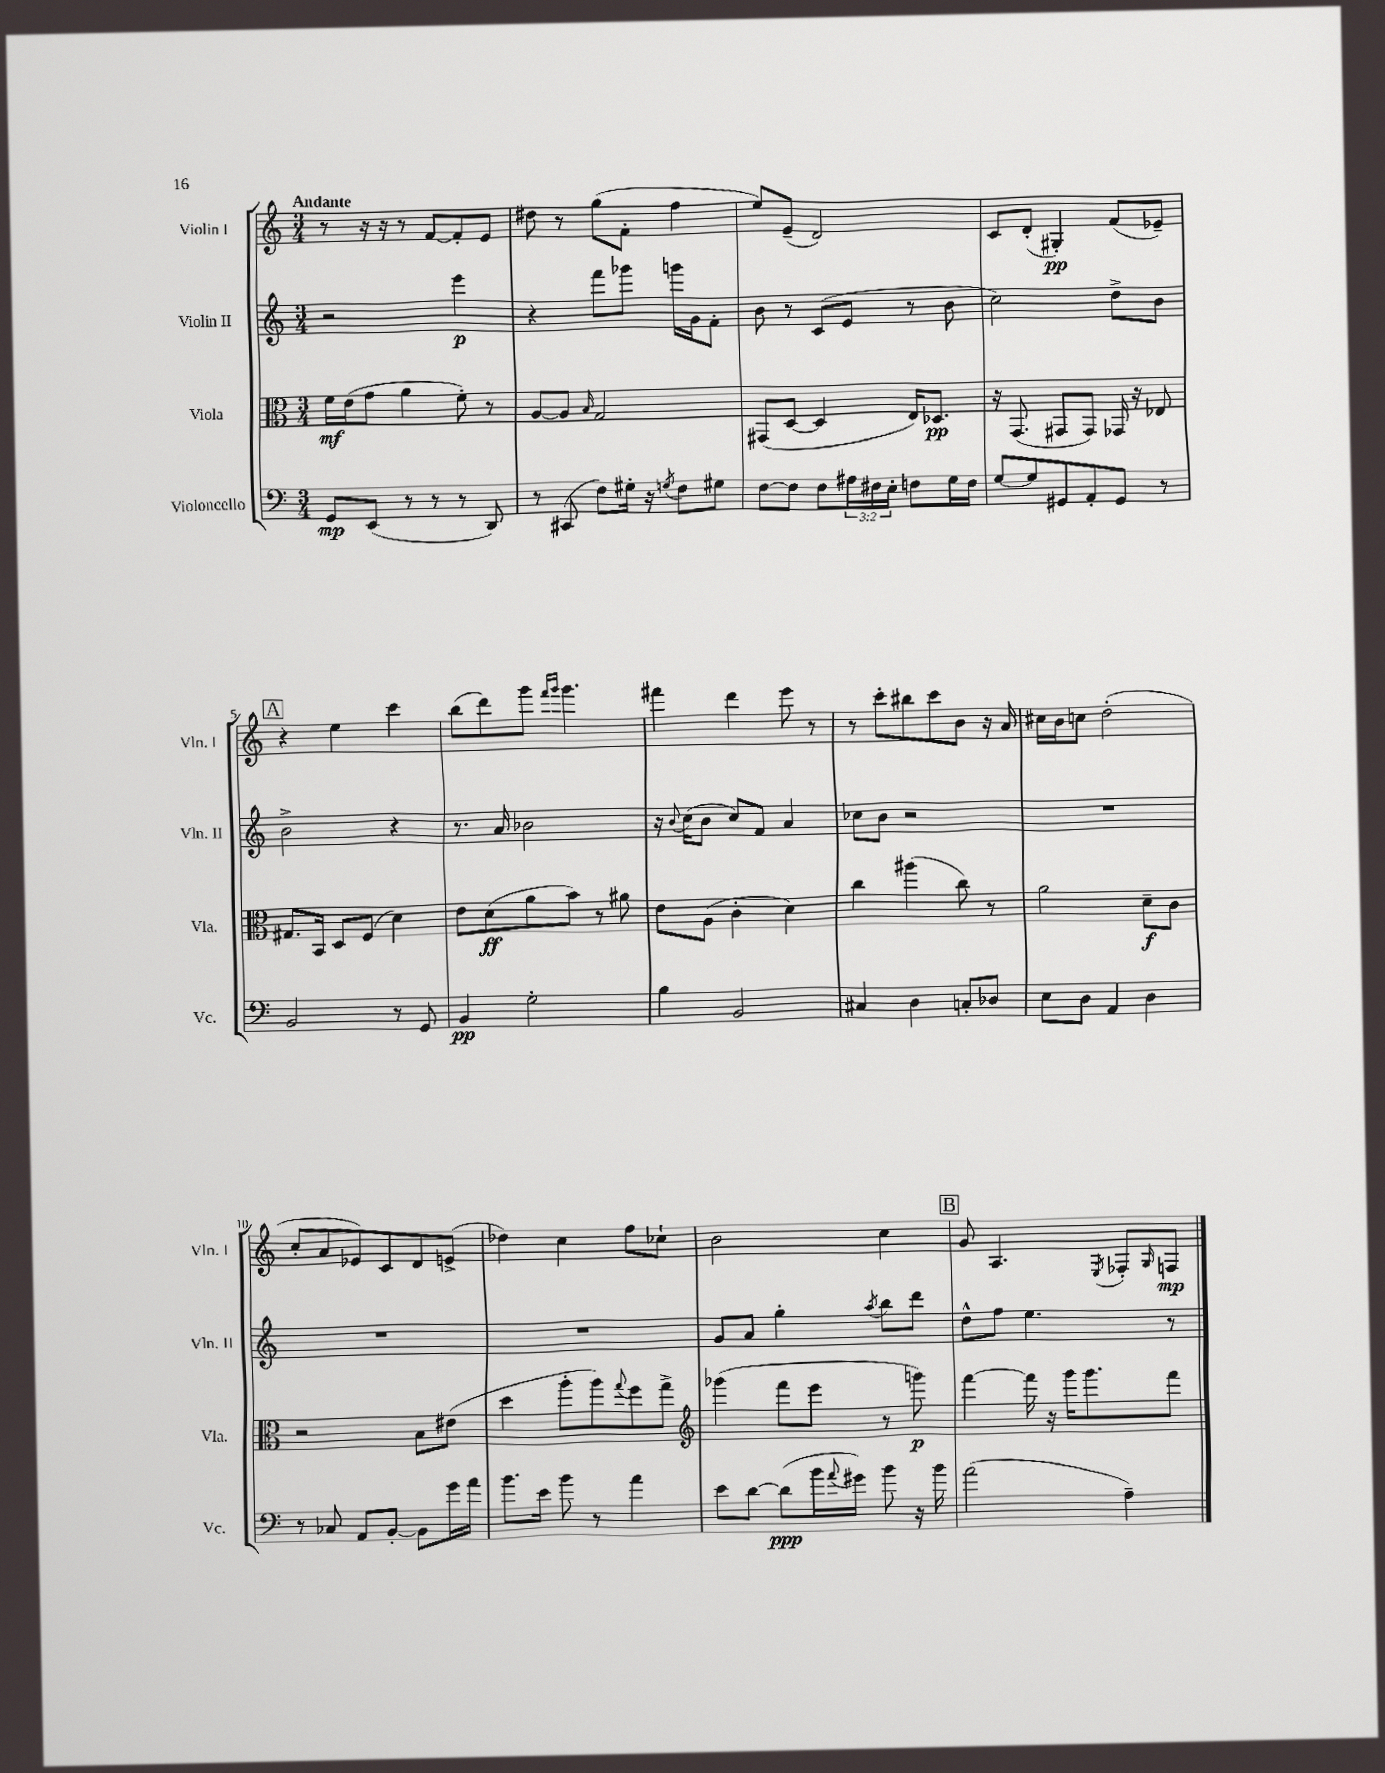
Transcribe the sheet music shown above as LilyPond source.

<<
\new StaffGroup <<
\new Staff = "s0" \with { instrumentName = "Violin I" shortInstrumentName = "Vln. I" } {
    \clef treble \key c \major \numericTimeSignature \time 3/4 \tempo "Andante"
    r8 r16 r16 r8 f'8~ f'8-. e'8 |
    dis''8 r8 g''8( f'8-. f''4 |
    e''8) e'8--( d'2) |
    c'8 d'8-.( gis4-.\pp) f'8( ees'8--) |
    \mark \markup { \box "A" } r4 e''4 c'''4 |
    b''8( d'''8) g'''8 \grace { f'''16 g'''16 } g'''4. |
    fis'''4 d'''4 e'''8 r8 |
    r8 c'''8-. bis''8 c'''8 b'8 r16 a'16 |
    cis''16 b'16 c''8 d''2-.( |
    c''8-. a'8 ees'8) c'8 d'8 e'8->( |
    des''4) c''4 f''8 ces''8-! |
    b'2 c''4 |
    \mark \markup { \box "B" } g'8 a4. \acciaccatura { e8 } fes8-. \grace { g16 } f8\mp \bar "|." |
}
\new Staff = "s1" \with { instrumentName = "Violin II" shortInstrumentName = "Vln. II" } {
    \clef treble \key c \major \numericTimeSignature \time 3/4
    r2 e'''4\p |
    r4 f'''8 ges'''8 g'''16 g'16 f'8-. |
    b'8 r8 c'8( e'8 r8 b'8 |
    c''2) d''8-> b'8 |
    \mark \markup { \box "A" } b'2-> r4 |
    r8. a'16 bes'2 |
    r16 \appoggiatura { b'8 } c''16( b'8 c''8) f'8 a'4 |
    ces''8 b'8 r2 |
    R2. |
    R2. |
    R2. |
    g'8 a'8 g''4-. \acciaccatura { a''8 } b''8 d'''8 |
    \mark \markup { \box "B" } d''8-^ f''8 e''4. r8 \bar "|." |
}
\new Staff = "s2" \with { instrumentName = "Viola" shortInstrumentName = "Vla." } {
    \clef alto \key c \major \numericTimeSignature \time 3/4
    f'16\mf e'16( g'8 a'4 f'8-.) r8 |
    a8~ a8 \grace { b16 } g2 |
    gis,8( d8~ d4 e16) des8.\pp |
    r16 g,8.( gis,8 gis,8) ges,16 r16 ees8 |
    \mark \markup { \box "A" } gis8. b,16 d8 f8( d'4) |
    e'8 d'8\ff( a'8 b'8) r8 ais'8 |
    e'8 a8( c'4-. d'4) |
    c''4 ais''4( c''8) r8 |
    a'2 d'8--\f c'8 |
    r2 b8 eis'8( |
    d''4 a''8-. a''8) \appoggiatura { g''8 } f''8 g''8-> |
    \clef treble ges'''4( f'''8 e'''8 r8 g'''8\p) |
    \mark \markup { \box "B" } f'''4~ f'''16 r16 g'''16 g'''8. f'''8 \bar "|." |
}
\new Staff = "s3" \with { instrumentName = "Violoncello" shortInstrumentName = "Vc." } {
    \clef bass \key c \major \numericTimeSignature \time 3/4 \override Staff.TupletNumber.text = #tuplet-number::calc-fraction-text
    g,8\mp e,8( r8 r8 r8 d,8) |
    r8 cis,8( f8) gis16-. r16 \acciaccatura { g8 } f8 gis8 |
    f8~ f8 f8 \tuplet 3/2 { ais16 fis16 e16-. } f8 g16 f16 |
    g8~ g8 gis,8 a,8-. gis,8 r8 |
    \mark \markup { \box "A" } b,2 r8 g,8 |
    b,4\pp g2-. |
    b4 b,2 |
    cis4 d4 c8-. des8 |
    e8 d8 a,4 d4 |
    r8 ces8 a,8 b,8~-. b,8 g'16 a'16 |
    b'8. e'16 b'8 r8 a'4 |
    e'8 d'8~ d'8\ppp( b'16 \appoggiatura { a'8 } gis'16) b'8 r16 b'16 |
    \mark \markup { \box "B" } a'2( a4--) \bar "|." |
}
>>
>>
